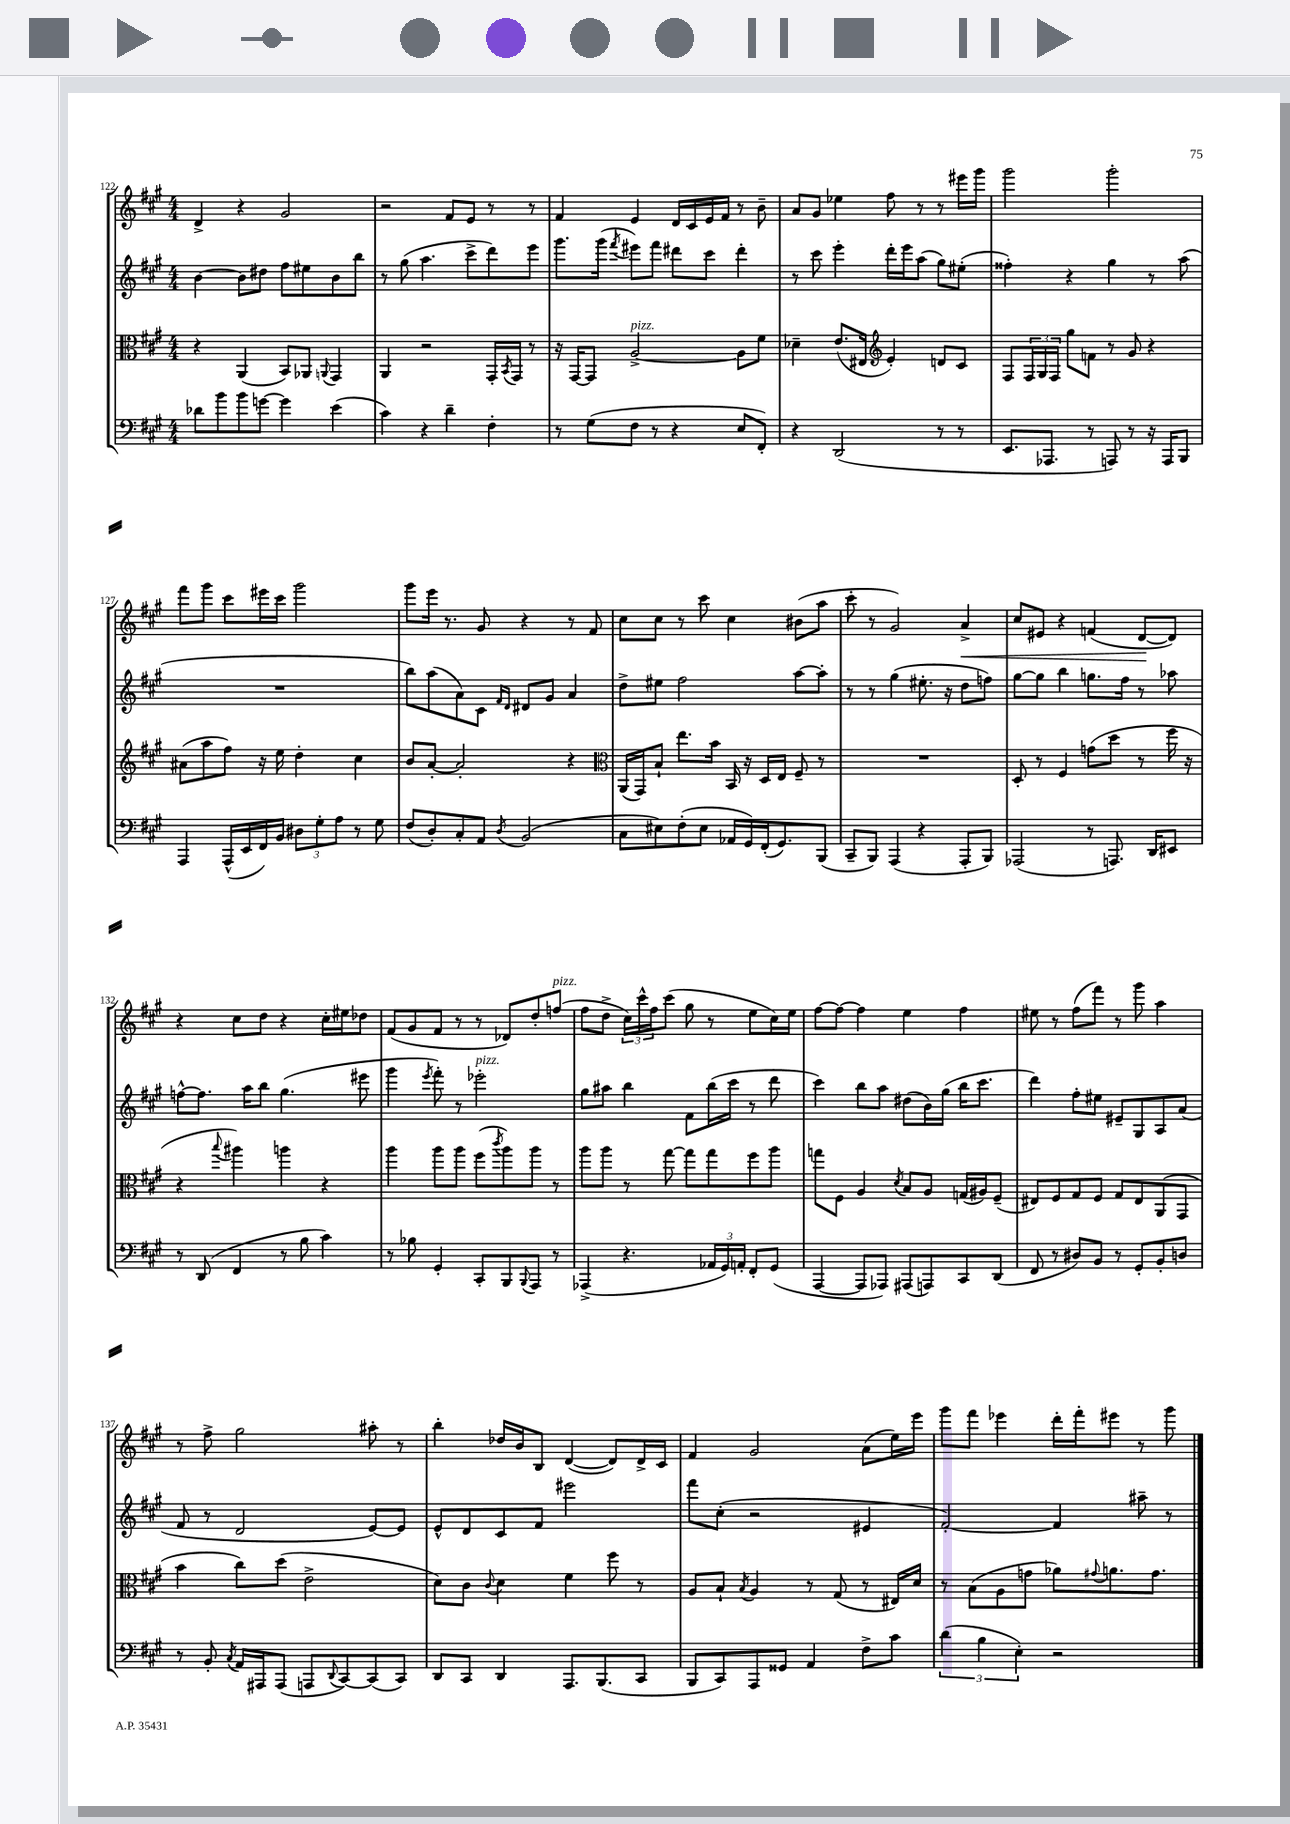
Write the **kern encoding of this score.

**kern	**kern	**kern	**kern
*staff4	*staff3	*staff2	*staff1
*clefF4	*clefC3	*clefG2	*clefG2
*k[f#c#g#]	*k[f#c#g#]	*k[f#c#g#]	*k[f#c#g#]
*M4/4	*M4/4	*M4/4	*M4/4
8d-	4r	[4b	4d^
8b	.	.	.
8b	(4AA	8b]	4r
[8g	.	8dd#	.
4g]	8BB)	8ff#	2g#
.	8AA-	8ee#	.
.	8qqAA	.	.
(4e	4GG#	8b	.
.	.	8bb	.
=	=	=	=
4c#)	4AA	8r	2r
.	.	(8gg#	.
4r	2r	4.aa	.
4d~	.	.	8f#
.	.	8ccc#^	8e
4F#'	16GG#'	8ddd)	8r
.	8qBB	.	.
.	16GG#	.	.
.	8r	8eee	8r
=	=	=	=
8r	16r	8.ggg#	4f#
.	[16GG#	.	.
(8G#	8GG#]	.	.
.	.	(16ggg#	.
.	.	8qfff#	.
8F#	[2A^	8eee#)	4e
8r	.	8fff#	.
4r	.	8ddd#	16d
.	.	.	16c#
.	.	8ccc#	16e
.	.	.	16f#
8E	8A]	4ddd#'	8r
8FF#')	8f#	.	8b~
=	=	=	=
4r	4d-~	8r	8a
.	.	8ccc#	8g#
(2DD	(8.e	4eee'	4ee-
.	16E#	.	.
*	*clefG2	*	*
.	4e')	16ddd'	8ff#
.	.	16eee	.
.	.	(8aa	8r
8r	8d	8gg#)	8r
8r	8c#	(8ee#'	16eee#
.	.	.	16ggg#
=	=	=	=
8.EE	8F#	4ff##')	2ggg#
.	24F#	.	.
.	24G#	.	.
8.AAA-	.	.	.
.	24F#	.	.
.	8gg#	4r	.
8r	8f	.	.
8AAA)	8r	4gg#	2ggg#'
8r	8g#	.	.
16r	4r	8r	.
16AAA	.	.	.
8BBB	.	(8aa	.
=	=	=	=
4AAA	(8a#	1r	8fff#
.	8aa	.	8ggg#
(16AAA^^	8ff#)	.	8ccc#
16EE	.	.	.
16FF#)	16r	.	16eee#
16BB	16ee	.	16ccc#
12D#	4dd'	.	2ggg#
12G#'	.	.	.
12A	.	.	.
8r	4cc#	.	.
8G#	.	.	.
=	=	=	=
(8F#	8b	8bb)	8ggg#
8D')	[8a'	(8aa	16eee
.	.	.	8.r
8C#'	2a']	8a)	.
8AA	.	8c#	8g#
.	.	16qqf#	.
8qD	.	16qqd	.
(2BB	.	8d#	4r
.	.	8g#	.
.	4r	4a	8r
.	.	.	8f#
=	=	=	=
*	*clefC3	*	*
8C#	(16AA	8dd^	8cc#
.	16GG#)	.	.
8E#)	8B`	8ee#	8cc#
(8F#'	8.ee	2ff#	8r
8E#	.	.	8ccc#
.	16b	.	.
16AA-	16BB	.	4cc#
16GG#)	16r	.	.
(16FF#'	16D	.	.
8.GG#)	16E	.	.
.	8F#~	[8aa	(8b#
(8BBB	8r	8aa']	8aa
=	=	=	=
8CC#~	1r	8r	8ccc#'
8BBB)	.	8r	8r
(4AAA	.	(4gg#	2g#)
4r	.	8.ee#'	.
.	.	16r	.
8AAA'	.	8dd	4a^
8BBB)	.	8ff)	.
=	=	=	=
(2AAA-	8D'	[8gg#	8cc#
.	8r	8gg#]	8e#
.	4F#	4bb	4r
8r	(8g	8.gg	(4f
8.AAA)	8dd	.	.
.	.	16ff#	.
.	8r	8r	[8d
16DD	.	.	.
8EE#	16ff#	8aa-	8d])
.	16r	.	.
=	=	=	=
8r	4r	[8ff^^	4r
(8DD	.	8.ff]	.
.	8qqbb	.	.
4FF#	4aa#)	.	8cc#
.	.	16aa	.
.	.	8bb	8dd
8r	4aa	(4.gg#	4r
8B	.	.	.
4c#)	4r	.	16cc#'
.	.	.	16ee#
.	.	8eee#	8dd-
=	=	=	=
8r	4aa	4ggg#	(8f#
8B-	.	.	8g#
.	.	8qeee	.
4GG#'	8aa	8fff#')	8f#
.	8aa	8r	8r
8CC#'	(8ff#	2eee-'	8r
.	8qccc#	.	.
8BBB	8aa)	.	8d-)
8qqBBB	.	.	.
8AAA	8aa	.	8dd'
8r	8r	.	(8ff
=	=	=	=
(4AAA-^	8aa	8gg#	8ff#
.	8aa	8aa#	8dd^
4.r	8r	4bb	24cc#)
.	.	.	24ccc#^^
.	.	.	24ff#
.	[8gg#	.	(8ccc#
.	8gg#]	8f#	8gg#
24AA-	8gg#	(16bb	8r
24GG#)	.	.	.
.	.	16ccc#	.
24AA'	.	.	.
8FF#'	8ff#	8r	8ee
(8GG#	8aa	8ddd	16cc#)
.	.	.	16ee
=	=	=	=
[4AAA	8gg	4ccc#)	[8ff#
.	8F#	.	8ff#_
8AAA]	4A	8bb	4ff#]
8AAA-)	.	8aa	.
.	8qd	.	.
(8AAA#	8B	(8dd#	4ee
8AAA)	8A	16b)	.
.	.	(16gg#	.
8CC#	(16G	16bb	4ff#
.	16A#)	8.ccc#	.
(8DD	(8F#~	.	.
=	=	=	=
8FF#	8E#)	4ddd)	8ee#
8r	8F#	.	8r
8D#)	8G#	8ff#'	(8ff#
8BB	8F#	8ee#	8fff#)
8r	8G#	8e#~	8r
8GG#'	8E#	8G#	8ggg#
8BB'	(8AA	8A	4aa
8D	8GG#	(8a	.
=	=	=	=
8r	4b	8f#	8r
8BB'	.	8r	8ff#^
8qC#	.	.	.
16AA	8cc#)	2d	2gg#
16AAA#	.	.	.
(8AAA#	(8dd	.	.
8AAA	2e^	.	.
8qqDD	.	.	.
[8CC#)	.	.	.
(8CC#]	.	[8e)	8aa#'
8CC#)	.	8e]	8r
=	=	=	=
8DD	8d)	8e^^	4bb'
8CC#	8c#	8d	.
.	8qqc#	.	.
4DD	4d	8c#	16dd-
.	.	.	16b
.	.	8f#	8B
8.AAA	4f#	2eee#	([4d
(8.BBB	.	.	.
.	8ff#	.	8d])
8CC#	8r	.	16d^
.	.	.	16c#
=	=	=	=
8BBB	8A	8fff#	4f#
8CC#)	8B`	(8cc#'	.
.	8qB	.	.
8AAA	4A	2r	2g#
8GG##	.	.	.
4AA	8r	.	.
.	(8G#	.	.
8F#^	8r	4e#	(8a
8c#	16E#)	.	16ee)
.	16d	.	16eee
=	=	=	=
(6d	8r	[2f#')	8ggg#
.	(8B	.	8fff#
6B	.	.	.
.	8A	.	4eee-
6E')	.	.	.
.	8g	.	.
2r	8a-)	4f#]	16ddd'
.	.	.	16fff#'
.	8qqg#	.	.
.	8.a	.	8eee#
.	.	8aa#~	8r
.	8.g#	.	.
.	.	8r	8ggg#
==	==	==	==
*-	*-	*-	*-
